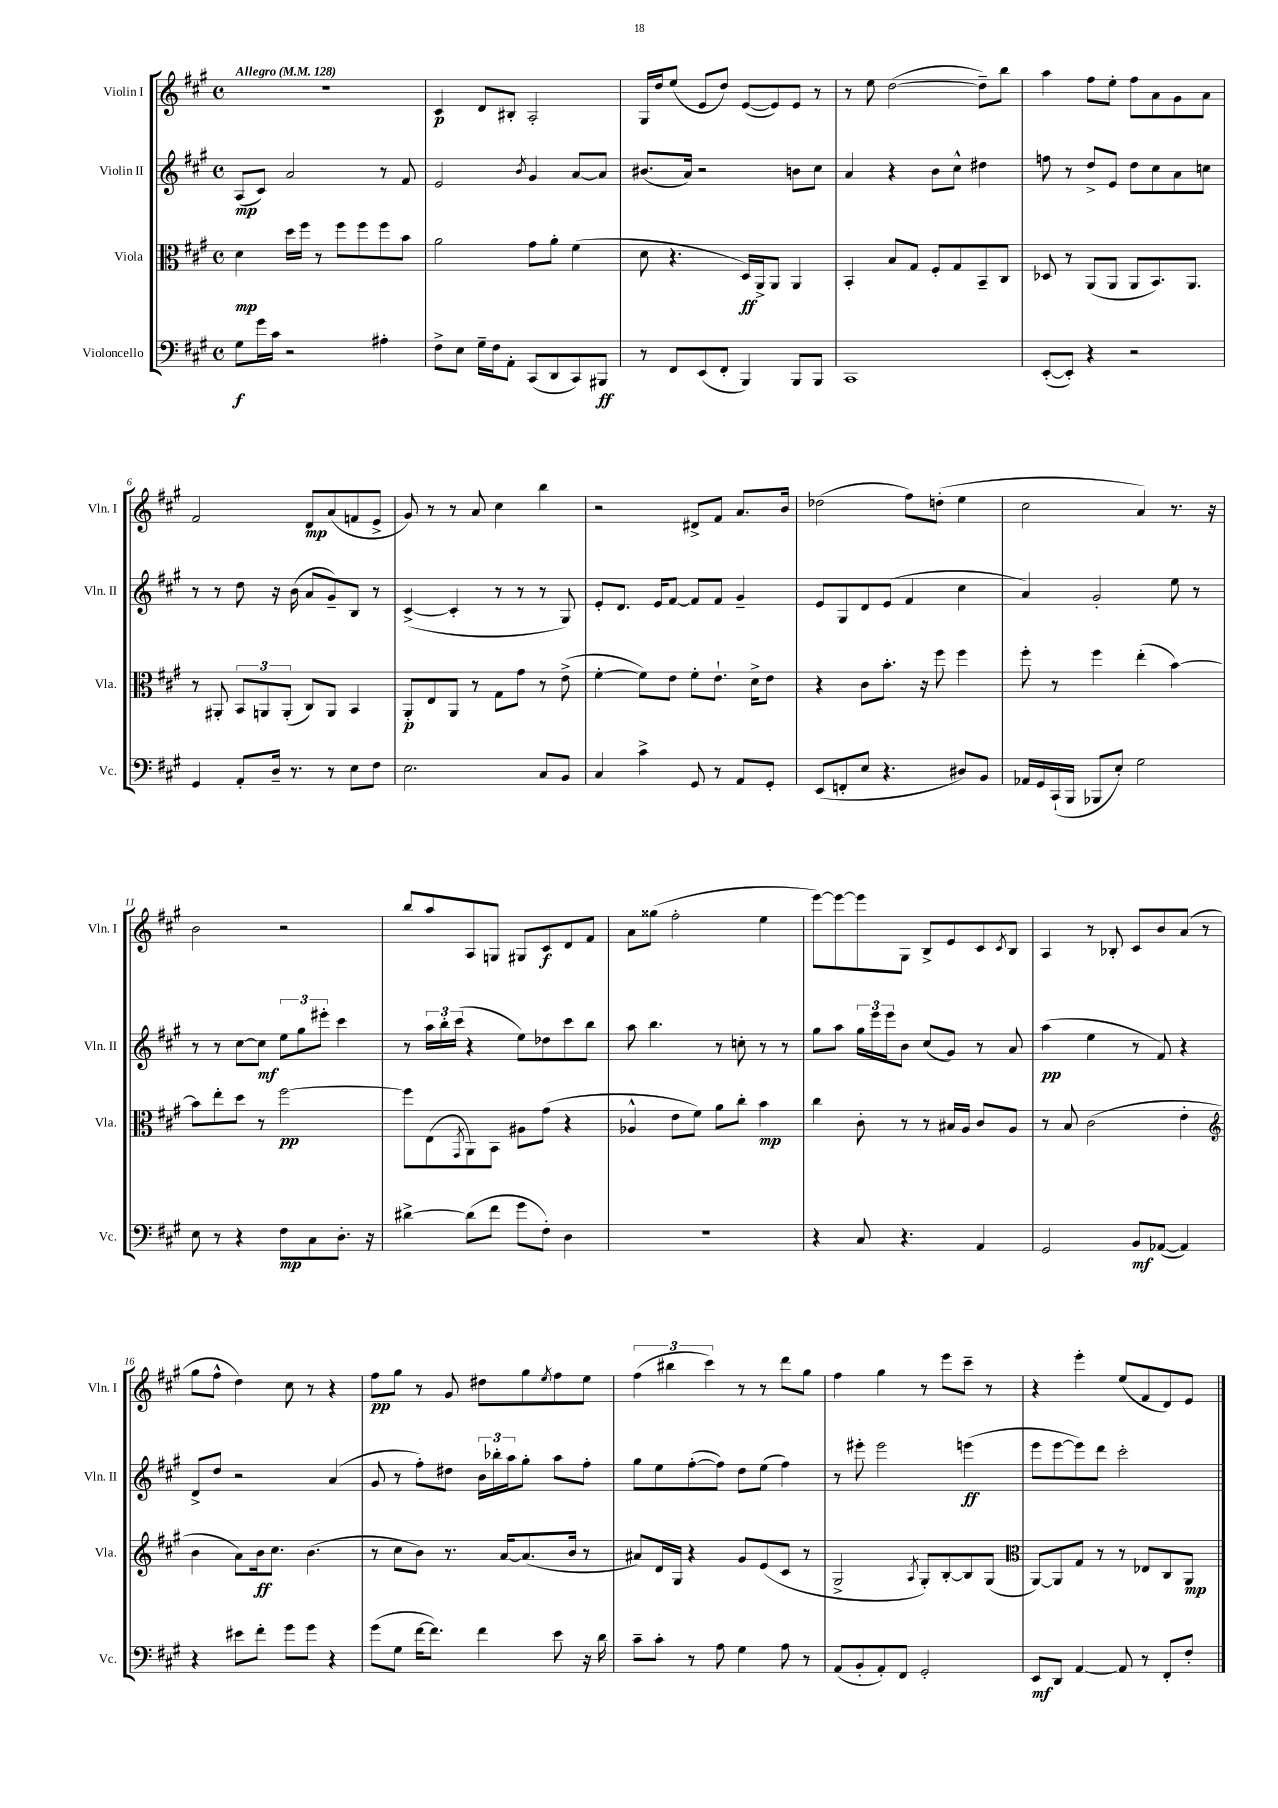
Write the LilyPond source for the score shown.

<<
\new StaffGroup <<
\new Staff = "s0" \with { instrumentName = "Violin I" shortInstrumentName = "Vln. I" } {
    \clef treble \key a \major \defaultTimeSignature \time 4/4 \tempo "Allegro" 4 = 128
    R1 |
    cis'4\p d'8 bis8-. a2-. |
    gis16 d''16 e''8( e'8 d''8) e'8~( e'8) e'8 r8 |
    r8 e''8 d''2~( d''8--) b''8 |
    a''4 fis''8 e''8-. fis''8 a'8 gis'8 a'8 |
    fis'2 d'8\mp a'8( f'8 e'8-> |
    gis'8) r8 r8 a'8 cis''4 b''4 |
    r2 dis'8-> fis'8 a'8. b'16 |
    des''2( fis''8) d''8-.( e''4 |
    cis''2 a'4) r8. r16 |
    b'2 r2 |
    b''8 a''8 a8 g8 gis8 cis'8\f d'8 fis'8 |
    a'8 gisis''8( fis''2-. e''4 |
    e'''8~) e'''8~ e'''8 gis8 b8-> e'8 cis'8 \acciaccatura { cis'8 } b8 |
    a4 r8 bes8-. cis'8 b'8 a'8( r8 |
    gis''8 fis''8-^ d''4) cis''8 r8 r4 |
    fis''8\pp gis''8 r8 gis'8 dis''8 gis''8 \acciaccatura { e''8 } fis''8 e''8 |
    \tuplet 3/2 { fis''4( bis''4 cis'''4) } r8 r8 d'''8 gis''8 |
    fis''4 gis''4 r8 e'''8 cis'''8-- r8 |
    r4 e'''4-. e''8( fis'8 d'8) e'8 \bar "|." |
}
\new Staff = "s1" \with { instrumentName = "Violin II" shortInstrumentName = "Vln. II" } {
    \clef treble \key a \major \defaultTimeSignature \time 4/4
    a8\mp( cis'8) a'2 r8 fis'8 |
    e'2 \acciaccatura { b'8 } gis'4 a'8~ a'8 |
    bis'8.( a'16) r2 b'8 cis''8 |
    a'4 r4 b'8 cis''8-^ dis''4 |
    f''8 r8 d''8-> e'8 d''8 cis''8 a'8 c''8 |
    r8 r8 d''8 r16 b'16( a'8 gis'8--) b8 r8 |
    cis'4~->( cis'4-. r8 r8 r8 gis8) |
    e'8-. d'8. e'16 fis'8~ fis'8 fis'8 gis'4-- |
    e'8 gis8 d'8 e'8( fis'4 cis''4 |
    a'4) gis'2-. e''8 r8 |
    r8 r8 cis''8~ cis''8\mf \tuplet 3/2 { e''8 gis''8 eis'''8-. } cis'''4 |
    r8 \tuplet 3/2 { a''16 b''16-. cis'''16( } r4 e''8) des''8 cis'''8 b''8 |
    a''8 b''4. r8 c''8-. r8 r8 |
    gis''8 a''8 \tuplet 3/2 { gis''16 e'''16 e'''16 } b'8 cis''8( gis'8) r8 a'8 |
    a''4\pp( e''4 r8 fis'8) r4 |
    d'8-> d''8 r2 a'4( |
    gis'8 r8 fis''8-.) dis''8 \tuplet 3/2 { b'16 bes''16-. a''16 } gis''8-. a''8 fis''8-. |
    gis''8 e''8 fis''8~-.( fis''8) d''8 e''8( fis''4) |
    r8 eis'''8-. eis'''2 e'''4\ff( |
    e'''8 e'''8~ e'''8) d'''8 cis'''2-. \bar "|." |
}
\new Staff = "s2" \with { instrumentName = "Viola" shortInstrumentName = "Vla." } {
    \clef alto \key a \major \defaultTimeSignature \time 4/4
    d'4\mp d''16 fis''16 r8 fis''8 fis''8 fis''8 b'8 |
    a'2 gis'8 a'8-. fis'4( |
    d'8 r4. d16\ff) a,16-> a,8 a,4 |
    b,4-. b8 gis8 fis8-. gis8 b,8-- cis8 |
    des8 r8 a,8( a,8 a,8 b,8.) a,8. |
    r8 ais,8-. \tuplet 3/2 { b,8 a,8 a,8-.( } cis8) a,8 b,4 |
    a,8-.\p e8 a,8 r8 gis8 gis'8 r8 e'8->( |
    fis'4~-. fis'8) e'8 fis'8-. e'8.-! d'16-> e'8 |
    r4 cis'8 b'8.-. r16 fis''8 fis''4 |
    fis''8-. r8 fis''4 e''4-.( b'4~) |
    b'8 e''8-. d''8 r8 fis''2~\pp |
    fis''8 e8( \acciaccatura { gis,8 } a,8) b,8 ais8 gis'8( r4 |
    aes4-^ e'8 fis'8) a'8 cis''8-. b'4\mp |
    cis''4 cis'8-. r8 r8 bis16 a16 cis'8 a8 |
    r8 b8 cis'2( e'4-. |
    \clef treble b'4 a'8) b'16\ff cis''8. b'4.( |
    r8 cis''8 b'8) r8. a'16~ a'8.( b'16 r8 |
    ais'8) d'16 gis16 r4 gis'8 e'8( cis'8 r8 |
    gis2-> \acciaccatura { a8 } gis8-.) b8~-. b8 gis8( |
    \clef alto a,8~) a,8 gis8 r8 r8 ees8 cis8 a,8\mp \bar "|." |
}
\new Staff = "s3" \with { instrumentName = "Violoncello" shortInstrumentName = "Vc." } {
    \clef bass \key a \major \defaultTimeSignature \time 4/4
    gis8\f gis'16 cis'16 r2 ais4-. |
    fis8-> e8 gis16-- fis16 a,8-. cis,8( d,8 cis,8) bis,,8\ff |
    r8 fis,8 e,8( fis,8-. b,,4) b,,8 b,,8 |
    cis,1 |
    e,8~-.( e,8-.) r4 r2 |
    gis,4 a,8-. d16-- r8. r8 e8 fis8 |
    e2. cis8 b,8 |
    cis4 cis'4-> gis,8 r8 a,8 gis,8-. |
    e,8( f,8-. e8 r4. dis8) b,8 |
    aes,16 gis,16 cis,16-!( b,,16 bes,,8 e8-.) gis2 |
    e8 r8 r4 fis8\mp cis8 d8.-. r16 |
    dis'4~-> dis'8( fis'8 gis'8 fis8-.) d4 |
    r1 |
    r4 cis8 r4. a,4 |
    gis,2 b,8\mf aes,8~( aes,4) |
    r4 eis'8 fis'8-. gis'8 gis'8 r4 |
    gis'8( gis8 fis'16~ fis'8.) fis'4 e'8 r16 d'16 |
    cis'8-- cis'8-. r8 a8 gis4 a8 r8 |
    a,8( b,8-. a,8-.) fis,8 gis,2-. |
    e,8\mf d,8 a,4~ a,8 r8 fis,8-. fis8-. \bar "|." |
}
>>
>>
